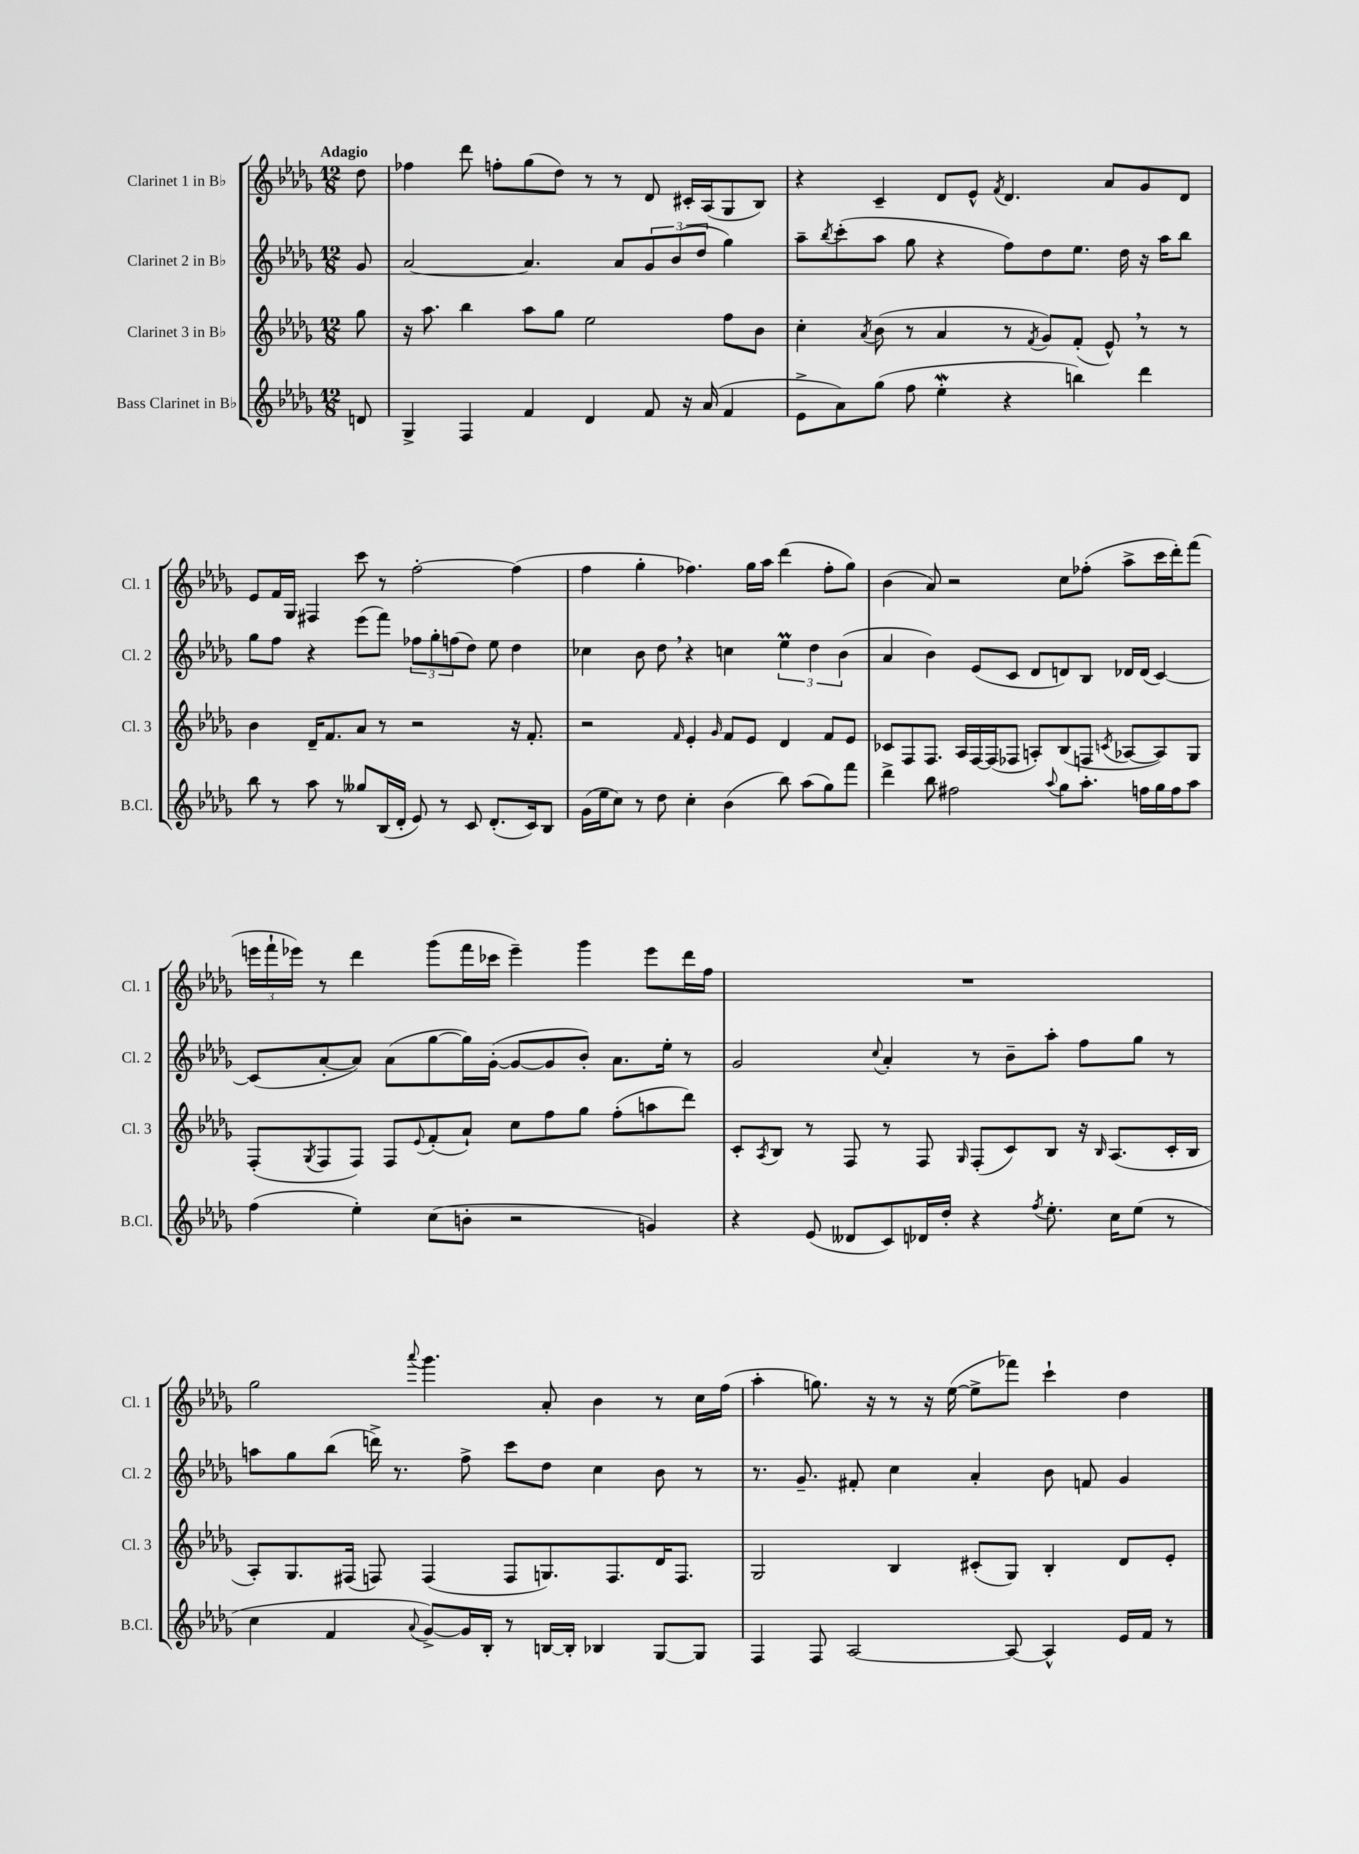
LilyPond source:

<<
\new StaffGroup <<
\new Staff = "s0" \with { instrumentName = "Clarinet 1 in Bb" shortInstrumentName = "Cl. 1" } {
    \clef treble \key des \major \numericTimeSignature \time 12/8 \partial 8 \tempo "Adagio"
    des''8 |
    fes''4 des'''8 f''8-. ges''8( des''8) r8 r8 des'8 cis'16-. aes16( ges8 bes8) |
    r4 c'4-- des'8 ees'8-^ \acciaccatura { f'8 } des'4. aes'8 ges'8 des'8 |
    ees'8 f'16 ges16 fis4 c'''8 r8 f''2~-. f''4( |
    f''4 ges''4-. fes''4.) ges''16 aes''16 des'''4( fes''8-. ges''8) |
    bes'4( aes'8) r2 c''8 fes''8-.( aes''8-> c'''16 des'''16-.) f'''8( |
    \tuplet 3/2 { e'''16 f'''16-! ees'''16) } r8 des'''4 ges'''8( f'''16 ces'''16 ees'''4--) ges'''4 ees'''8 des'''16 f''16 |
    R1. |
    ges''2 \appoggiatura { aes'''8 } ges'''4. aes'8-. bes'4 r8 c''16 f''16( |
    aes''4-. g''8.) r16 r8 r16 ees''16~( ees''8-> fes'''8) c'''4-! des''4 \bar "|." |
}
\new Staff = "s1" \with { instrumentName = "Clarinet 2 in Bb" shortInstrumentName = "Cl. 2" } {
    \clef treble \key des \major \numericTimeSignature \time 12/8 \partial 8
    ges'8 |
    aes'2~ aes'4. aes'8 \tuplet 3/2 { ges'8 bes'8( des''8 } ges''4) |
    aes''8-- \acciaccatura { bes''8 } c'''8-.( aes''8 ges''8 r4 f''8) des''8 ees''8. des''16 r16 aes''16 bes''8 |
    ges''8 f''8 r4 ees'''8( f'''8) \tuplet 3/2 { fes''8 ges''8-. f''8( } des''8) ees''8 des''4 |
    ces''4 bes'8 des''8 \breathe r4 c''4 \tuplet 3/2 { ees''4\prall des''4 bes'4( } |
    aes'4 bes'4) ees'8( c'8 des'8 d'8) bes8 des'16 des'16( c'4~) |
    c'8( aes'8~-. aes'8) aes'8( ges''8~ ges''16) ges'16~-.( ges'8~ ges'8 bes'8-.) aes'8. ees''16-. r8 |
    ges'2 \appoggiatura { c''8 } aes'4-. r8 bes'8-- aes''8-. f''8 ges''8 r8 |
    a''8 ges''8 bes''8( d'''16->) r8. f''8-> c'''8 des''8 c''4 bes'8 r8 |
    r8. ges'8.-- fis'8-. c''4 aes'4-. bes'8 f'8 ges'4 \bar "|." |
}
\new Staff = "s2" \with { instrumentName = "Clarinet 3 in Bb" shortInstrumentName = "Cl. 3" } {
    \clef treble \key des \major \numericTimeSignature \time 12/8 \partial 8
    ges''8 |
    r16 aes''8. bes''4 aes''8 ges''8 ees''2 f''8 bes'8 |
    c''4-. \acciaccatura { aes'8 } bes'8( r8 aes'4 r8 \acciaccatura { f'8 } ges'8) f'8-.( ees'8-^) \breathe r8 r8 |
    bes'4 des'16-- f'8. aes'8 r8 r2 r16 f'8.-. |
    r2 \grace { f'16 } ees'4-. \grace { ges'16 } f'8 ees'8 des'4 f'8 ees'8 |
    ces'8 f8 f8. aes16 f16~ f16( fes8 a8-.) bes8( f8 \acciaccatura { c'8 } aes8~ aes8) ges8 |
    f8-.( \acciaccatura { ges8 } f8 f8) f8 \appoggiatura { ees'8 } f'8-.( aes'8-!) c''8 f''8 ges''8 f''8-.( a''8 des'''8) |
    c'8-. \acciaccatura { aes8 } bes8 r8 f8 r8 f8 \grace { ges16 } f8-.( c'8) bes8 r16 \grace { bes16 } aes8.( c'16-. bes16 |
    aes8-.) ges8. fis16( f8) f4( f8 g8.) f8. des'16 f8. |
    ges2 bes4 cis'8-.( ges8) bes4-. des'8 ees'8-. \bar "|." |
}
\new Staff = "s3" \with { instrumentName = "Bass Clarinet in Bb" shortInstrumentName = "B.Cl." } {
    \clef treble \key des \major \numericTimeSignature \time 12/8 \partial 8
    d'8 |
    ges4-> f4 f'4 des'4 f'8 r16 aes'16( f'4 |
    ees'8-> aes'8) ges''8( f''8 ees''4-.\mordent r4 b''4) des'''4 |
    bes''8 r8 aes''8 r8 geses''8 bes16( des'16-. ees'8) r8 c'8 des'8.-.( c'16) bes8 |
    ges'16( ees''16 c''8) r8 des''8 c''4-. bes'4( bes''8) aes''8( ges''8) f'''8 |
    des'''4-> bes''8 fis''2 \appoggiatura { aes''8 } ges''8 aes''8.-. f''16 ges''16 f''16 aes''8 |
    f''4( ees''4-.) c''8( b'8-. r2 g'4) |
    r4 ees'8( deses'8 c'8) des'16 des''16-. r4 \acciaccatura { f''8 } ees''8.-. c''16 ees''8( r8 |
    c''4 f'4 \appoggiatura { aes'8 } ges'8~->) ges'16 bes16-. r8 b16~ b16-. bes4 ges8~ ges8 |
    f4 f8 aes2~ aes8~ aes4-^ ees'16 f'16 r8 \bar "|." |
}
>>
>>
\layout { \context { \Score \remove "Bar_number_engraver" } }
